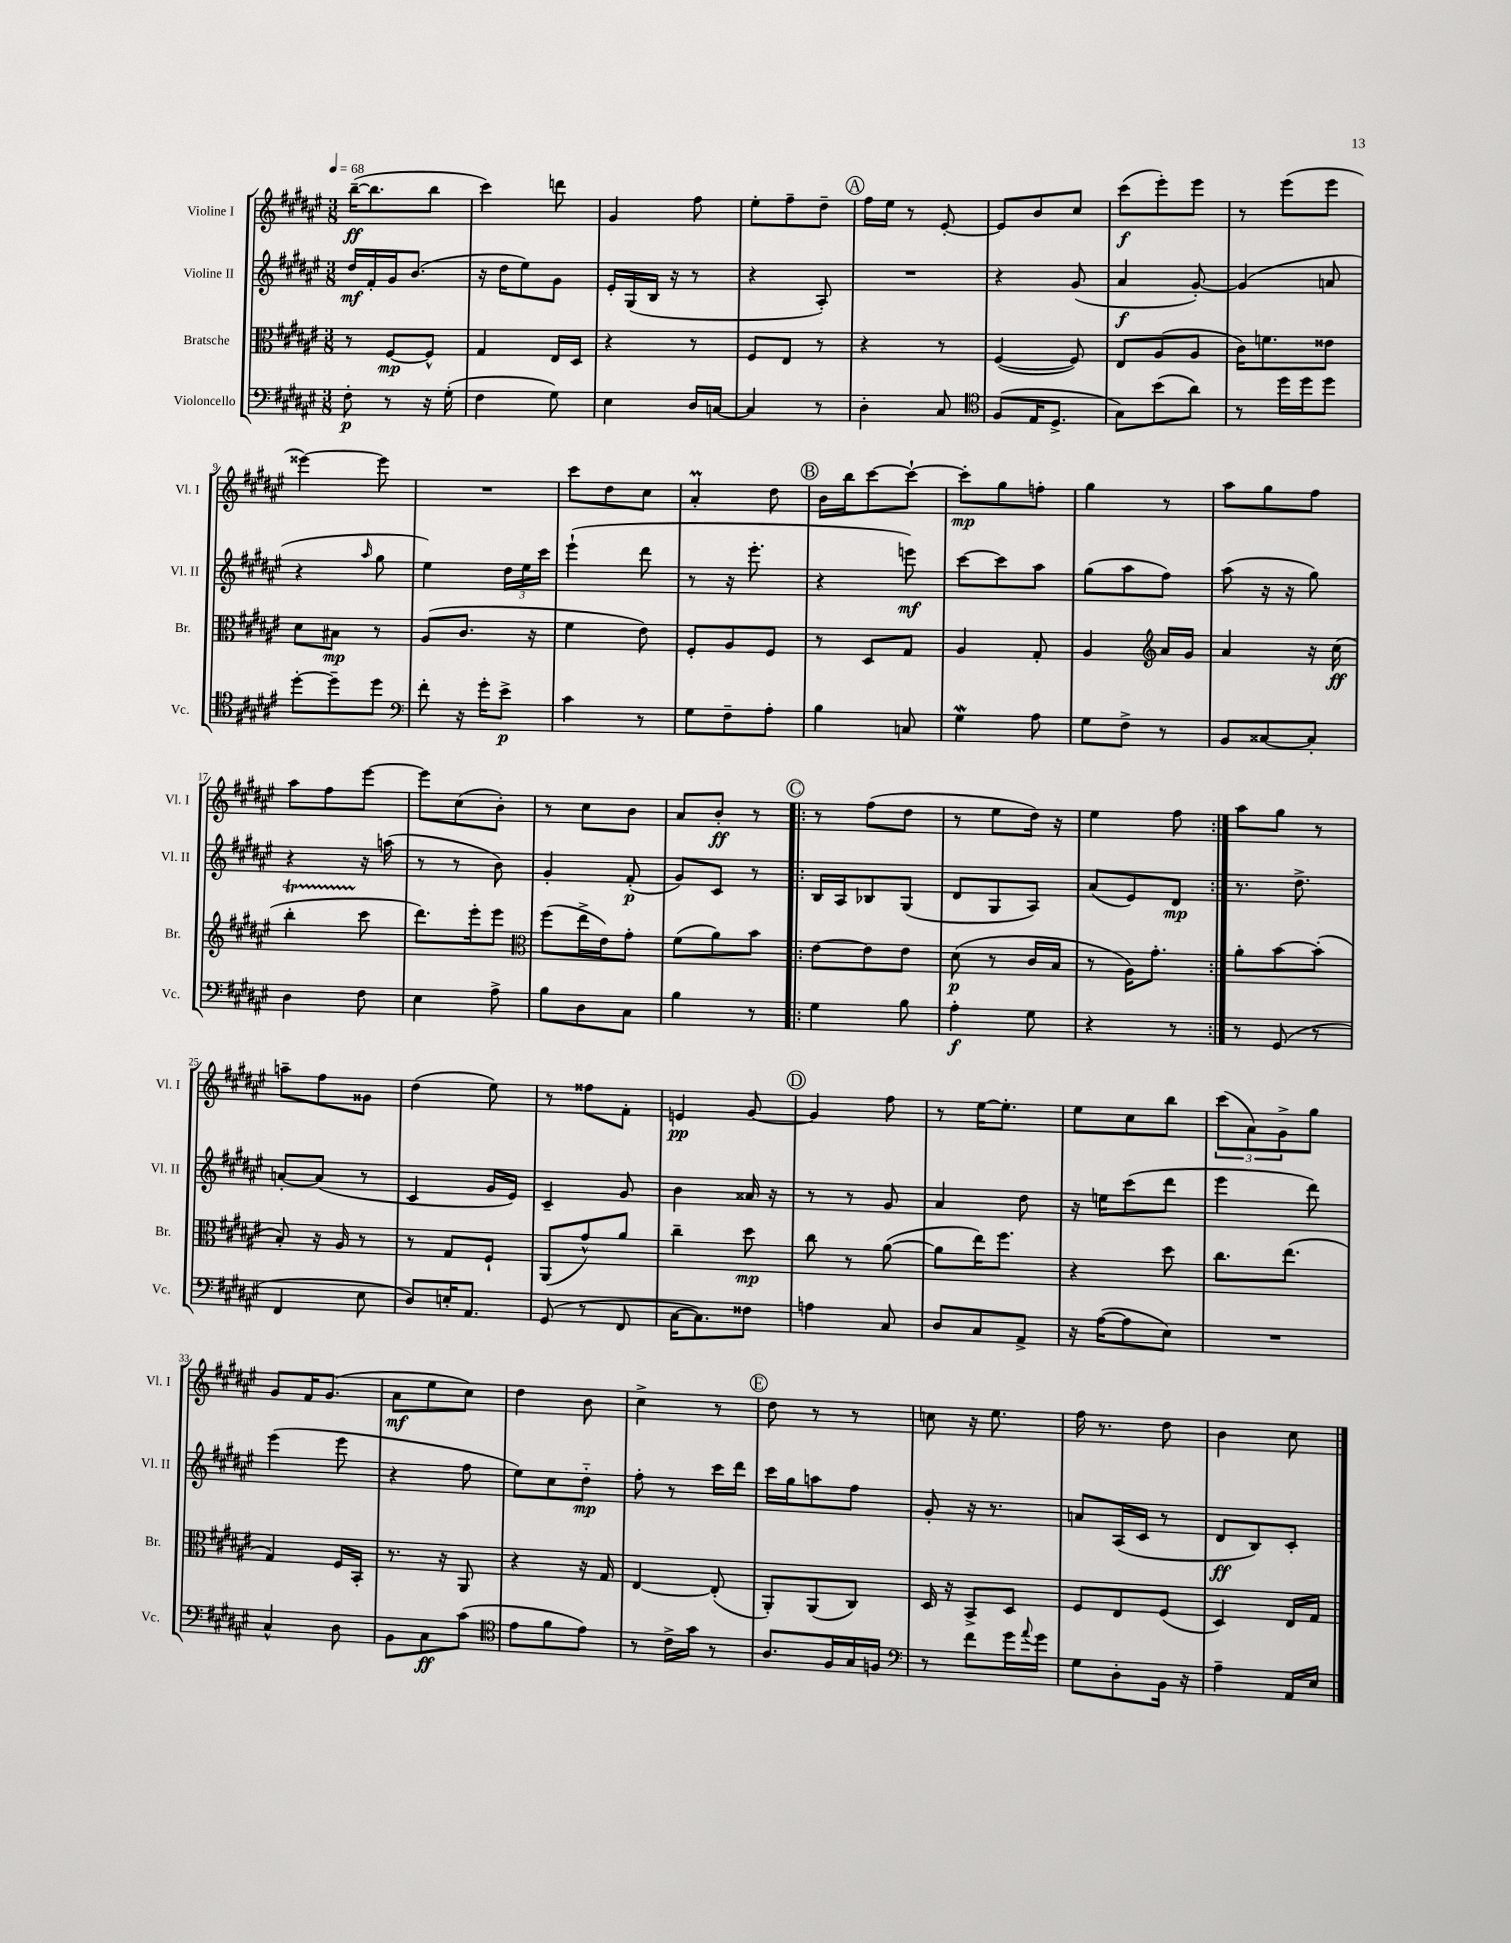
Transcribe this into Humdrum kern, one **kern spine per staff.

**kern	**kern	**kern	**kern
*staff4	*staff3	*staff2	*staff1
*clefF4	*clefC3	*clefG2	*clefG2
*k[f#c#g#d#a#e#]	*k[f#c#g#d#a#e#]	*k[f#c#g#d#a#e#]	*k[f#c#g#d#a#e#]
*M3/8	*M3/8	*M3/8	*M3/8
*MM68	*MM68	*MM68	*MM68
8F#'\	8r	16dd#/LL	([16bb~\LK
.	.	16f#'/	8.bb\]
8r	[8F#/L	16g#/J	.
.	.	(8.b/J	.
16r	8F#^^/]J	.	8bb\J
(16G#'\	.	.	.
=	=	=	=
4F#\	4G#/	16r	4ccc#\)
.	.	16dd#\LK	.
.	.	8ee#\)	.
8G#\)	16E#/LL	8g#\J	8ddd\
.	16D#/JJ	.	.
=	=	=	=
4E#\	4r	16e#'/LL	4g#/
.	.	(16G#/	.
.	.	16B/JJ	.
.	.	16r	.
16D#/LL	8r	8r	8ff#\
[16C/JJ	.	.	.
=	=	=	=
4C/]	8F#/L	4r	8ee#'\L
.	8E#/J	.	8ff#~\
8r	8r	8A#'/)	8dd#~\J
=	=	=	=
4D#'\	4r	4.r	16ff#\LL
.	.	.	16ee#\JJ
.	.	.	8r
8C#/	8r	.	[8e#'/
=	=	=	=
*clefC4	*	*	*
(8F#/L	([4F#/	4r	8e#/]L
16E#/K	.	.	8b/
8.D#^/J	.	.	.
.	8F#/])	(8g#/	8cc#/J
=	=	=	=
8G#\L)	8E#/L	4a#/	(8ccc#\L
(8b\	(8A#/	.	8eee#'\)
8a#\J)	8A#/J	[8g#'/)	8eee#\J
=	=	=	=
8r	16c#\LK)	(4g#/]	8r
.	8.f\	.	.
16dd#\LL	.	.	(8eee#\L
16dd#\J	.	.	.
8dd#\J	8e##\J	8a/	8eee#\J
=	=	=	=
[8dd#'\L	8d#\L	4r	[4eee##\)
8dd#~\]	8B#\J	.	.
.	.	16qqaa#/	.
8dd#\J	8r	8gg#\	8eee##\]
=	=	=	=
*clefF4	*	*	*
8f#'\	(8A#/L	4ee#\)	4.r
16r	8.c#/J	.	.
16g#'\LK	.	.	.
8e#^\J	.	24dd#\LL	.
.	.	24ee#\	.
.	16r	.	.
.	.	24ccc#\JJ	.
=	=	=	=
4c#\	4f#\	(4eee#`\	8ccc#\L
.	.	.	8dd#\
8r	8e#\)	8ddd#\	8cc#\J
=	=	=	=
8G#\L	8F#'/L	8r	4a#'/
8F#~\	8A#/	16r	.
.	.	8.eee#'\	.
8A#'\J	8F#/J	.	8dd#\
=	=	=	=
4B\	8r	4r	16b\LL
.	.	.	16bb\J
.	8D#/L	.	[8ccc#\
8C/	8G#/J	8eee\)	8ccc#`\_J
=	=	=	=
4G#\	4A#/	[8ccc#\L	8ccc#'\]L
.	.	8ccc#\]	8gg#\
8A#\	8G#'/	8aa#\J	8ff'\J
=	=	=	=
8G#\L	4A#/	(8gg#\L	4gg#\
8F#^\J	.	8aa#\	.
*	*clefG2	*	*
8r	16a#/LL	8ff#\J)	8r
.	16g#/JJ	.	.
=	=	=	=
8BB/L	4a#/	(8aa#\	8aa#\L
[8C##/	.	16r	8gg#\
.	.	16r	.
8C##'/]J	16r	8gg#\)	8ff#\J
.	(16cc#\	.	.
=	=	=	=
4D#\	4bb'\	4r	8aa#\L
.	.	.	8ff#\
8F#\	8ccc#\	16r	[8eee#\J
.	.	(16aa\	.
=	=	=	=
4E#\	8.ddd#\L)	8r	8eee#\]L
.	.	8r	(8cc#\
.	16eee#'\k	.	.
8A#^\	8eee#\J	8b\)	8b'\J)
=	=	=	=
*	*clefC3	*	*
8B\L	(8ff#\L	4g#'/	8r
8D#\	16ee#^\L	.	8cc#\L
.	16e#\J)	.	.
8C#\J	8g#'\J	(8f#'/	8b\J
=	=	=	=
4B\	(8f#\L	8g#/L)	8a#/L
.	8a#\)	8c#/J	8b'/J
8r	8b\J	8r	8r
=!|:	=!|:	=!|:	=!|:
4G#\	[8e#\L	16B/LL	8r
.	.	16A#/J	.
.	8e#\]	8B-/	(8ff#\L
8B\	8e#\J	(8G#/J	8dd#\J
=	=	=	=
4A#'\	(8d#\	8d#/L	8r
.	8r	8G#/	8ee#\L
8G#\	16c#/LL	8A#/J)	16dd#\Jk)
.	16B/JJ	.	16r
=	=	=	=
4r	8r	(8a#/L	4ee#\
.	16A#\LK)	8e#/)	.
.	8.g#'\J	.	.
8r	.	8d#/J	8ff#\
=:|!	=:|!	=:|!	=:|!
8r	8a#'\L	8.r	8aa#\L
(8GG#/	[8b\	.	8gg#\J
.	.	8.dd#^\	.
8r	(8b'\]J	.	8r
=	=	=	=
4FF#/	8B'/)	[8a'/L	8aa~\L
.	16r	(8a/]J	8ff#\
.	16A#/	.	.
8E#\	8r	8r	8g##\J
=	=	=	=
8D#/L)	8r	4c#/	(4dd#\
16E'/K	8G#/L	.	.
8.AA#/J	.	.	.
.	8F#`/J	16g#/LL	8ee#\)
.	.	16e#/JJ)	.
=	=	=	=
(8GG#/	(8AA#/L	4c#~/	8r
8r	8g#^^/)	.	8ff##\L
8FF#/	8a#/J	8g#/	8f#'\J
=	=	=	=
[16C#\LK	4cc#~\	4b\	4e/
8.C#\])	.	.	.
8F##\J	8dd#\	16a##/	[8g#/
.	.	16r	.
=	=	=	=
4A\	8cc#\	8r	4g#/]
.	8r	8r	.
8C#/	([8a#\	8g#/	8ff#\
=	=	=	=
8D#/L	8a#\]L	4a#/	8r
8C#/	16ee#\K)	.	[16ee#\LK
.	8.ff#\J	.	8.ee#'\]J
8AA#^/J	.	8dd#\	.
=	=	=	=
16r	4r	16r	8ee#\L
([16A#\LK	.	16ee\LK	.
8A#\]	.	(8ccc#\	8cc#\
8E#\J)	8dd#\	8ddd#\J	8bb\J
=	=	=	=
4.r	8.cc#\L	4eee#\	(12ccc#\L
.	.	.	12a#\)
.	.	.	12g#^\
.	(8.ee#\J	.	.
.	.	8ddd#\)	8gg#\J
=	=	=	=
4C#^^/	4G#/)	(4eee#\	8g#/L
.	.	.	16f#/K
.	.	.	(8.g#/J
8D#\	16F#/LL	8eee#\	.
.	16BB'/JJ	.	.
=	=	=	=
8BB\L	8.r	4r	8a#\L
8C#\	.	.	8ee#\
.	16r	.	.
(8c#\J	8AA#/	8ff#\	8cc#\J)
=	=	=	=
*clefC4	*	*	*
8e#\L	4r	8ee#\L)	4dd#\
8f#\	.	8cc#\	.
8e#\J)	16r	8dd#'~\J	8b\
.	16G#/	.	.
=	=	=	=
8r	[4E#/	8ff#'\	4cc#^\
16c#^\LL	.	8r	.
16g#\JJ	.	.	.
8r	(8E#'/]	16ccc#\LL	8r
.	.	16ddd#\JJ	.
=	=	=	=
8.A#/L	8AA#'/L)	16ccc#\LL	8dd#\
.	.	16gg#\J	.
.	(8AA#/	8aa\	8r
16F#/L	.	.	.
16G#/	8C#/J)	8ff#\J	8r
16F/JJ	.	.	.
=	=	=	=
*clefF4	*	*	*
8r	16D#/	8g#'/	8cc\
.	16r	.	.
8f#\L	8BB^/L	16r	16r
.	.	8.r	8.ee#\
16g#\L	8D#/J	.	.
8qqa#/	.	.	.
16g#\JJ	.	.	.
=	=	=	=
8G#\L	8F#/L	8a/L	16ff#\
.	.	.	8.r
8D#'\	8E#/	(16A#/L	.
.	.	16c#/JJ	.
16BB\Jk	(8F#/J	8r	8dd#\
16r	.	.	.
=	=	=	=
4A#~\	4D#/)	8d#/L	4b\
.	.	8B/)	.
16AA#/LL	16E#/LL	8c#'/J	8cc#\
16E#/JJ	16G#/JJ	.	.
==	==	==	==
*-	*-	*-	*-
